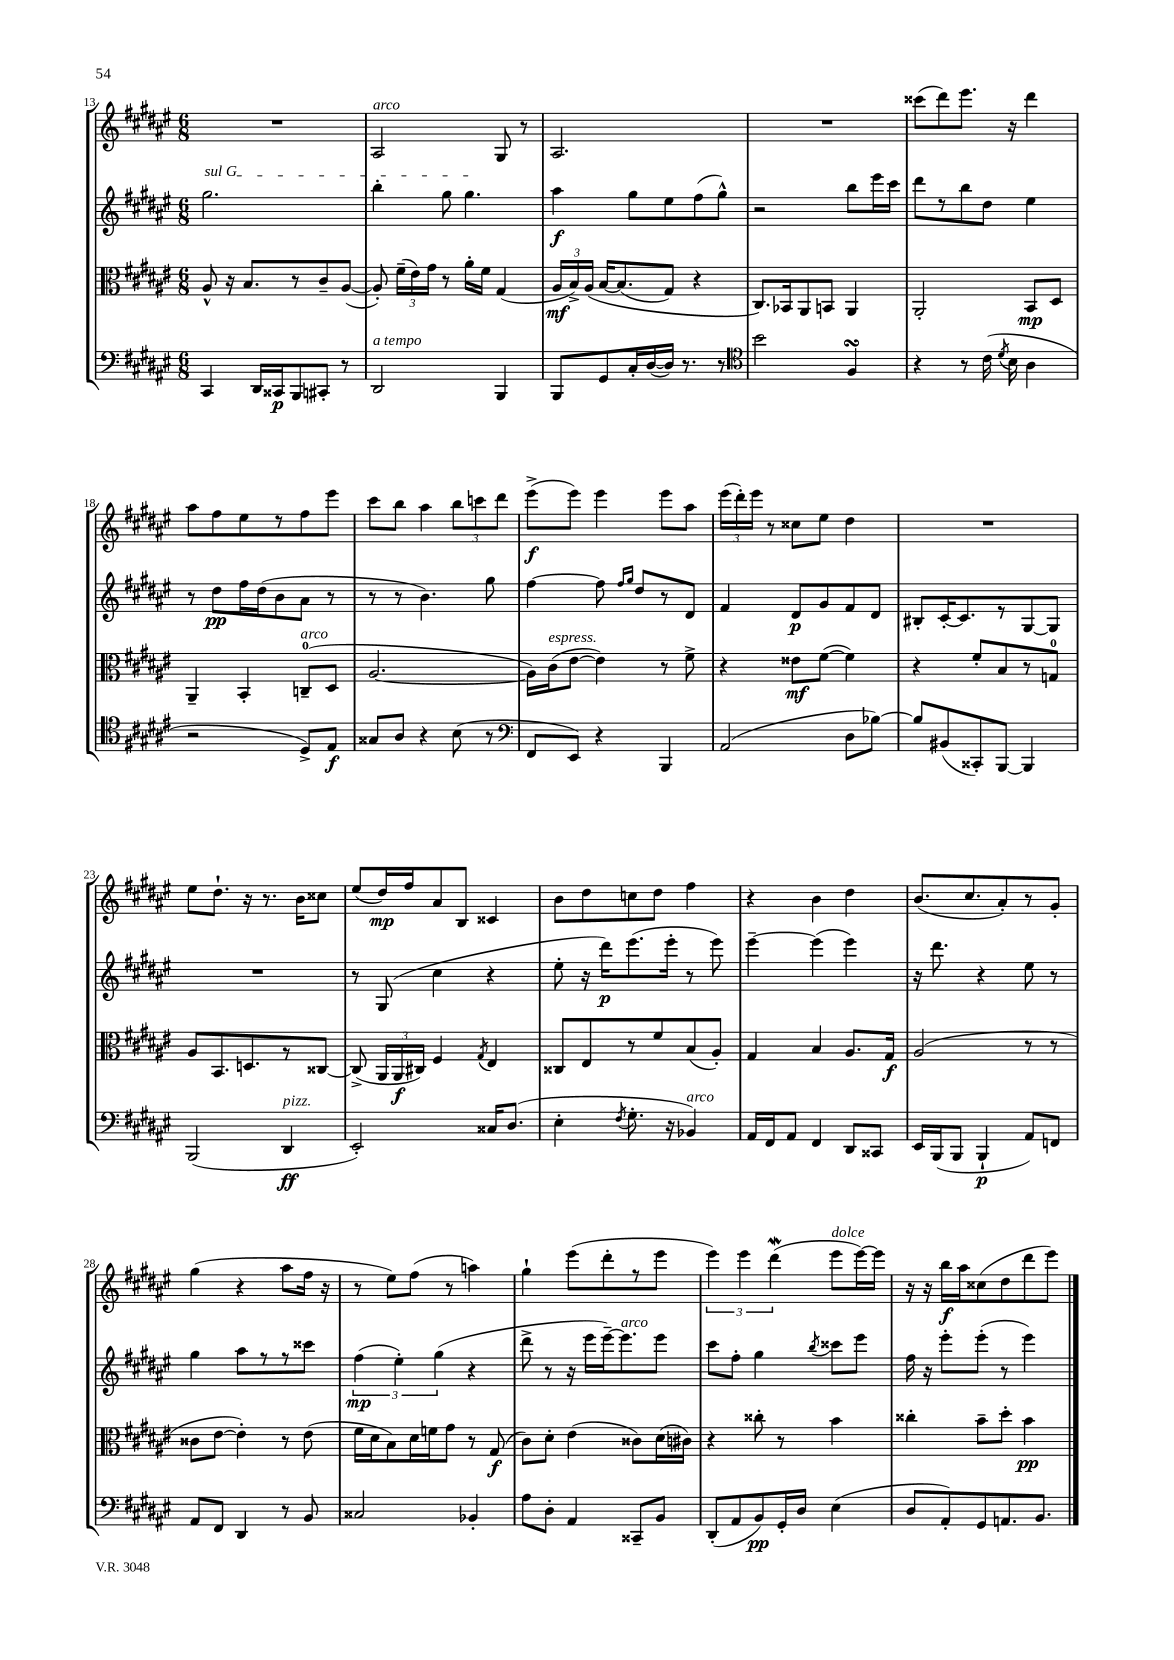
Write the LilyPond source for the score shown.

<<
\new StaffGroup <<
\new Staff = "s0" {
    \clef treble \key fis \major \numericTimeSignature \time 6/8
    \autoBeamOff R2. |
    ais2^\markup { \italic "arco" } gis8 r8 |
    ais2. |
    R2. |
    cisis'''8[( dis'''8) eis'''8.] r16 dis'''4 |
    ais''8[ fis''8 eis''8 r8 fis''8 eis'''8] |
    cis'''8[ b''8] ais''4 \tuplet 3/2 { b''8[ c'''8 dis'''8] } |
    eis'''8[->\f( eis'''8]) eis'''4 eis'''8[ ais''8] |
    \tuplet 3/2 { eis'''16[( dis'''16-.) eis'''16] } r8 cisis''8[ eis''8] dis''4 |
    R2. |
    eis''8[ dis''8.]-! r16 r8. b'16[ cisis''8] |
    eis''8[( dis''16\mp) fis''16 ais'8 b8] cisis'4 |
    b'8[ dis''8 c''8 dis''8] fis''4 |
    r4 b'4 dis''4 |
    b'8.[( cis''8. ais'8-.) r8 gis'8]-. |
    gis''4( r4 ais''8[ fis''16] r16 |
    r8 eis''8[) fis''8]( r8 a''4) |
    gis''4-! eis'''8[( dis'''8-. r8 eis'''8] |
    \tuplet 3/2 { eis'''4) eis'''4 dis'''4\mordent( } eis'''8[^\markup { \italic "dolce" } eis'''16~) eis'''16] |
    r16 r16 b''16[\f ais''16 cisis''8( dis''8 dis'''8 eis'''8]) \bar "|." |
}
\new Staff = "s1" {
    \clef treble \key fis \major \numericTimeSignature \time 6/8
    \autoBeamOff \once \override TextSpanner.bound-details.left.text = \markup { \italic "sul G" } gis''2.\startTextSpan |
    b''4-. gis''8 gis''4.\stopTextSpan |
    ais''4\f gis''8[ eis''8 fis''8( gis''8]-^) |
    r2 b''8[ eis'''16 cis'''16] |
    dis'''8[ r8 b''8 dis''8] eis''4 |
    r8 dis''8[\pp fis''16 dis''16( b'8 ais'8] r8 |
    r8 r8 b'4.) gis''8 |
    fis''4~ fis''8 \grace { fis''16[ gis''16] } dis''8[ r8 dis'8] |
    fis'4 dis'8[\p gis'8 fis'8 dis'8] |
    bis8[-. cis'16~-. cis'8. r8 gis8~ gis8] |
    R2. |
    r8 gis8( cis''4 r4 |
    eis''8-. r16 dis'''16[\p) eis'''8.( eis'''16]-. r8 eis'''8) |
    eis'''4~-- eis'''4( eis'''4) |
    r16 dis'''8. r4 eis''8 r8 |
    gis''4 ais''8[ r8 r8 cisis'''8] |
    \tuplet 3/2 { fis''4\mp( eis''4-.) gis''4( } r4 |
    dis'''8-> r8 r16 eis'''16[ eis'''16~--) eis'''8.^\markup { \italic "arco" } eis'''8] |
    cis'''8[ fis''8]-. gis''4 \acciaccatura { b''8 } cisis'''8[ eis'''8] |
    fis''16 r16 eis'''8[-. eis'''8]-.( r8 eis'''4) \bar "|." |
}
\new Staff = "s2" {
    \clef alto \key fis \major \numericTimeSignature \time 6/8
    \autoBeamOff ais8-^ r16 b8.[ r8 cis'8-- ais8]~( |
    ais8-.) \tuplet 3/2 { fis'16[--( eis'16) gis'16] } r8 ais'16[-. fis'16] gis4( |
    \tuplet 3/2 { ais16[\mf b16->) ais16]\( } b16[~ b8.( gis8]) r4 |
    cis8.[\) bes,16 ais,8 b,8] ais,4 |
    ais,2-. b,8[\mp dis8] |
    ais,4-- b,4-. c8[-0--^\markup { \italic "arco" }( dis8] |
    ais2.~ |
    ais16[) cis'16^\markup { \italic "espress." }( eis'8]~ eis'4) r8 fis'8-> |
    r4 eisis'8[\mf fis'8]~( fis'4) |
    r4 fis'8[-. b8 r8 g8]-0 |
    ais8[ b,8. d8. r8 cisis8]~ |
    cisis8->( \tuplet 3/2 { ais,16[ ais,16\f cis16]) } fis4 \acciaccatura { gis8 } eis4 |
    cisis8[ eis8 r8 fis'8 b8( ais8]-.) |
    gis4 b4 ais8.[ gis16]\f |
    ais2( r8 r8 |
    cisis'8[ eis'8]~ eis'4-.) r8 eis'8( |
    fis'16[ dis'16 b8) dis'16 f'16 gis'8] r8 gis8\f( |
    cis'8[) dis'8]-. eis'4( cisis'8[) dis'16( cis'16]) |
    r4 cisis''8-. r8 b'4 |
    cisis''4-. b'8[-- dis''8]-. b'4\pp \bar "|." |
}
\new Staff = "s3" {
    \clef bass \key fis \major \numericTimeSignature \time 6/8
    \autoBeamOff cis,4 dis,16[ cisis,16\p b,,8 cis,8]-. r8 |
    dis,2^\markup { \italic "a tempo" } b,,4 |
    b,,8[ gis,8 cis16-. dis16~( dis16]) r8. r8 |
    \clef tenor b'2 fis4\turn |
    r4 r8 cis'16( \acciaccatura { dis'8 } b16 ais4 |
    r2 dis8[->) eis8]\f |
    gisis8[ ais8] r4 b8( r8 |
    \clef bass fis,8[ eis,8]) r4 b,,4 |
    ais,2( dis8[ bes8]~) |
    bes8[ bis,8( cisis,8-.) b,,8]~ b,,4 |
    b,,2( dis,4\ff^\markup { \italic "pizz." } |
    eis,2-.) cisis16[ dis8.]( |
    eis4-. \acciaccatura { fis8 } gis8.-. r16 bes,4^\markup { \italic "arco" }) |
    ais,16[ fis,16 ais,8] fis,4 dis,8[ cisis,8] |
    eis,16[ b,,16( b,,8] b,,4-!\p ais,8[) f,8] |
    ais,8[ fis,8] dis,4 r8 b,8 |
    cisis2 bes,4-. |
    ais8[ dis8]-. ais,4 cisis,8[-- b,8] |
    dis,8[-.( ais,8 b,8\pp) gis,16-. dis16] eis4( |
    dis8[ ais,8-.) gis,8 a,8. b,8.] \bar "|." |
}
>>
>>
\layout { \context { \Score currentBarNumber = #13 } }
